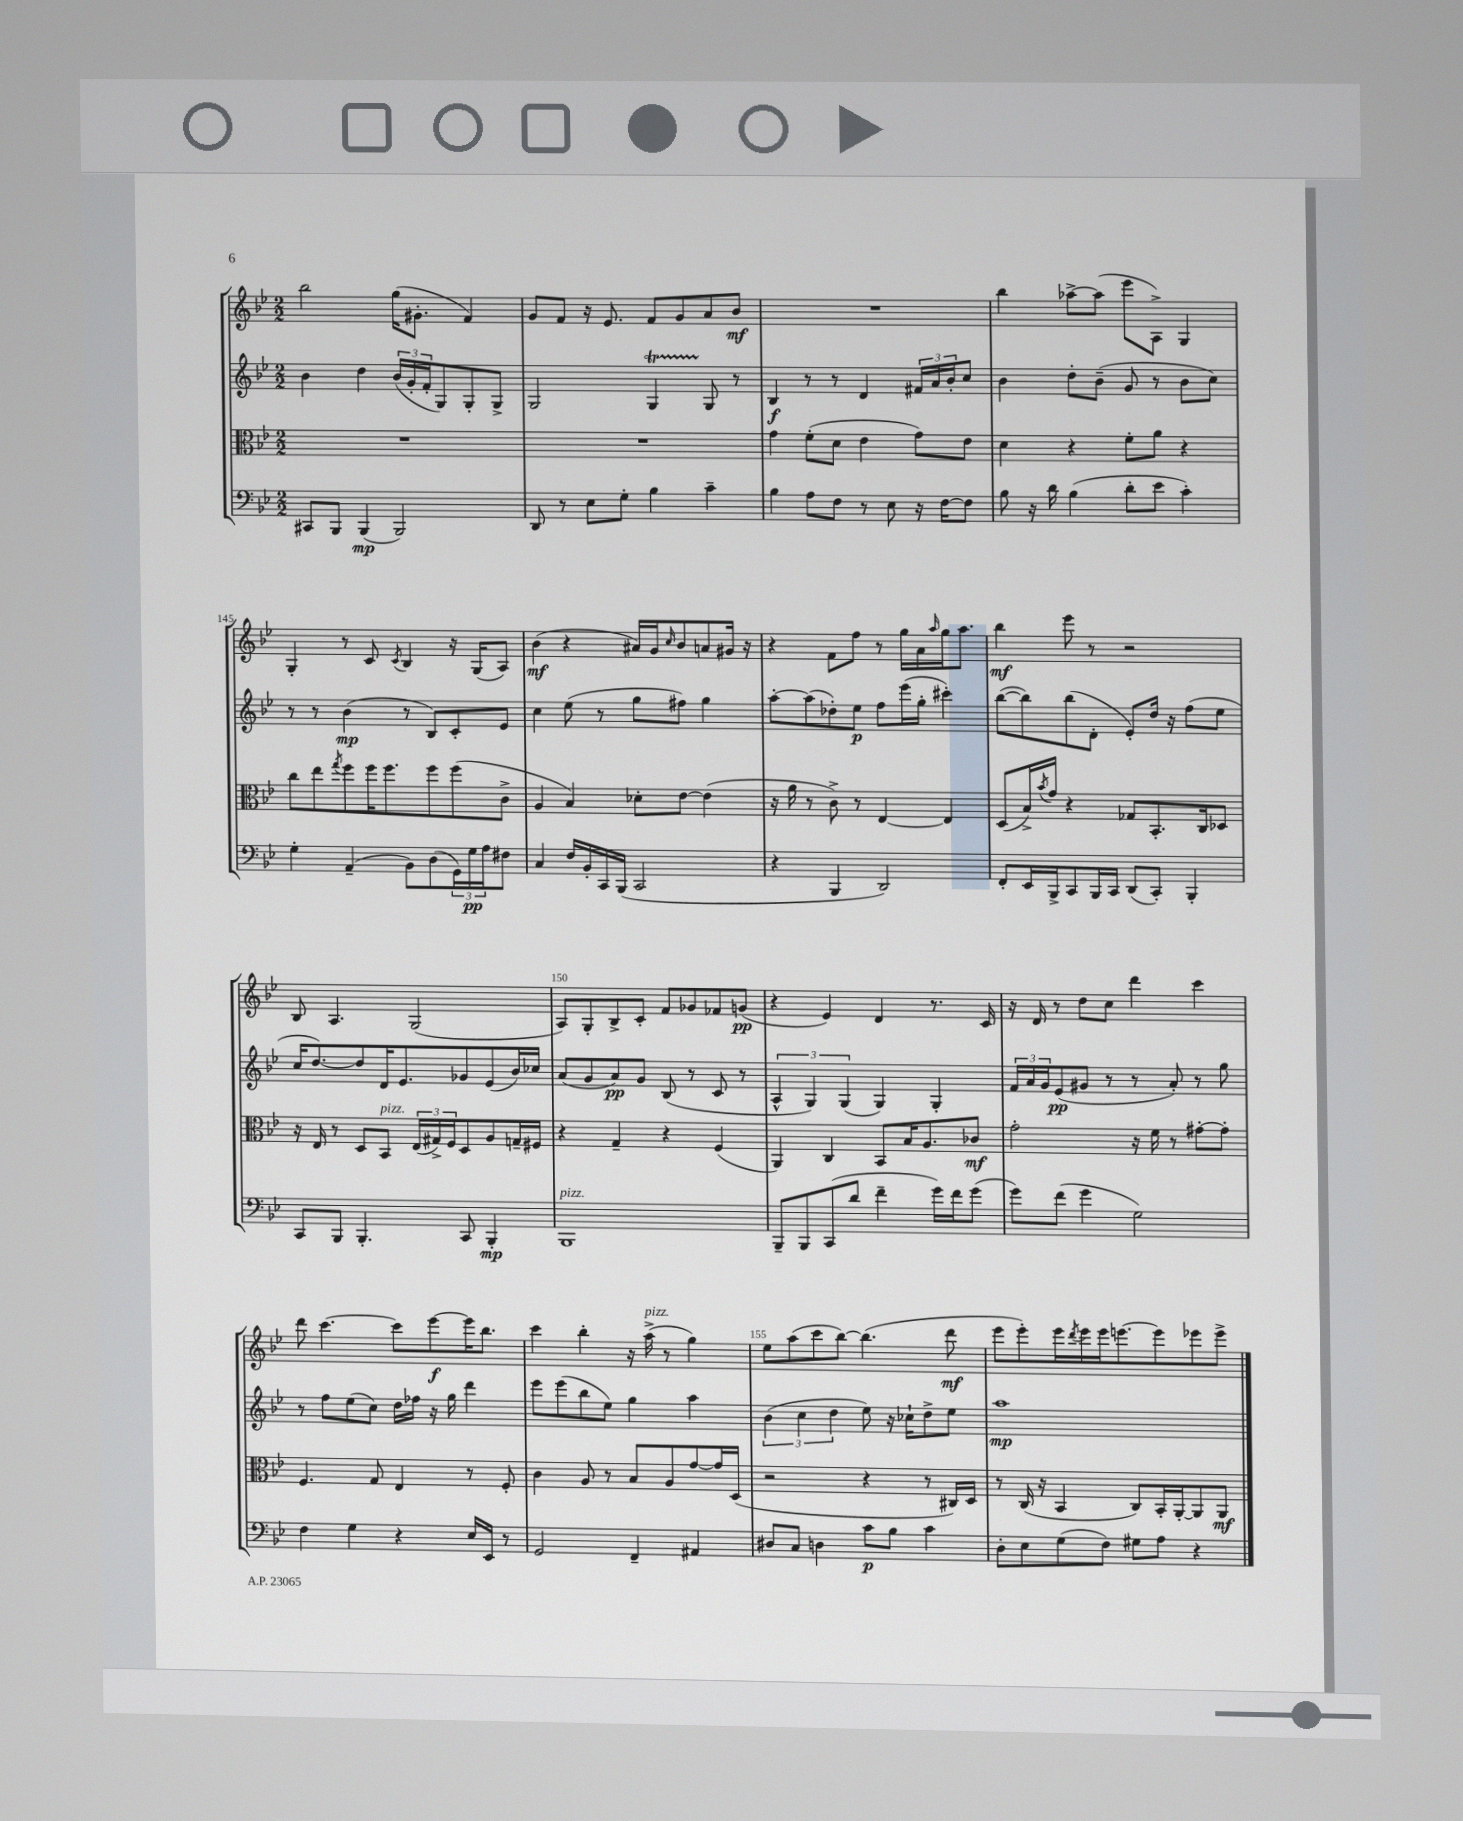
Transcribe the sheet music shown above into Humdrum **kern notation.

**kern	**kern	**kern	**kern
*staff4	*staff3	*staff2	*staff1
*clefF4	*clefC3	*clefG2	*clefG2
*k[b-e-]	*k[b-e-]	*k[b-e-]	*k[b-e-]
*M2/2	*M2/2	*M2/2	*M2/2
8CC#	1r	4b-	2bb-
8BBB-	.	.	.
(4BBB-	.	4dd	.
2BBB-)	.	(24b-	(16gg
.	.	24g'	.
.	.	.	8.g#'
.	.	24f'	.
.	.	8G)	.
.	.	8G'	4f)
.	.	8G^	.
=	=	=	=
8DD	1r	2G	8g
8r	.	.	8f
8E-	.	.	16r
.	.	.	8.e-
8G'	.	.	.
4B-	.	4G	8f
.	.	.	8g
4c~	.	8G	8a
.	.	8r	8b-
=	=	=	=
4B-	4g	4B-	1r
8A	(8f'	8r	.
8F	8d	8r	.
8r	4e-	4d	.
8E-	.	.	.
16r	8g)	24f#	.
.	.	24a	.
[16F	.	.	.
.	.	24b-'	.
8F]	8e-	8cc	.
=	=	=	=
8B-	4d	4b-	4bb-
16r	.	.	.
16d	.	.	.
(4B-	4r	8dd'	[8aa-^
.	.	(8b-~	(8aa-]
8d'	8f'	8g	8eee-
8e-	8a	8r	8A^)
4c')	4r	8b-	4G
.	.	8cc)	.
=	=	=	=
4G'	8cc	8r	4G'
.	8ee-	8r	.
.	8qgg	.	.
(4AA~	8ff	(4b-	8r
.	16ff	.	8c
.	8.ff	.	.
.	.	.	8qc
8BB-)	.	8r	4B-
(8D	8ff	8B-)	.
24GG)	(8ff	8c'	16r
24G	.	.	.
.	.	.	(16G
24A	.	.	.
8F#	8c^	8e-	8A)
=	=	=	=
4C	4A	4cc	(4b-
16F	4B-)	(8ee-	4r
16BB-'	.	.	.
16CC	.	8r	.
(16BBB-	.	.	.
2CC	8d-'	8gg	16a#)
.	.	.	16g
.	.	.	16qqcc
.	[8e-	8ff#)	8b-
.	(4e-]	4gg	8a
.	.	.	16g#
.	.	.	16r
=	=	=	=
4r	16r	[8aa'	4r
.	16a	.	.
.	8r	(8aa]	.
4BBB-	8c^)	8dd-')	8f
.	8r	8ee-	8ff
2DD)	[4E-	8ff	8r
.	.	(16eee-	16gg
.	.	16gg'	16a
.	.	.	16qqaa
.	4E-]	4ccc#')	16gg
.	.	.	8.aa
=	=	=	=
8FF'	(8D	([8bb-	4bb-
16EE-	16B-^)	8bb-])	.
.	8qb-	.	.
16BBB-^	16g	.	.
8CC	4r	(8bb-	8eee-
16BBB-	.	8d'	8r
16CC	.	.	.
(8DD	8G-	8e-')	2r
8CC')	8.BB-'	16dd	.
.	.	16r	.
4BBB-'	.	(8ff	.
.	16C	.	.
.	8D-	8ee-	.
=	=	=	=
8CC	16r	16cc	8B-
.	16E-	[8.dd)	.
8BBB-	8r	.	4.A
4.BBB-'	8D	8dd]	.
.	8BB-	16d	.
.	.	8.e-	.
.	(24E-	.	(2G
.	24G#^)	.	.
.	24F	.	.
8CC	8D	8g-	.
4BBB-'	8A	(8e-	.
.	16G~	16b-)	.
.	16F#	16cc-	.
=	=	=	=
1BBB-	4r	(8a	8A)
.	.	8g	8G'
.	4G~	8a)	8B-^
.	.	8g	8c'
.	4r	(8B-	8f
.	.	8r	8g-
.	(4F	8c	8f-
.	.	8r	(8g
=	=	=	=
8BBB-~	4AA)	6A^^	4r
8BBB-	.	.	.
.	.	6G)	.
(8CC	4C	.	4e-)
.	.	(6G	.
8d	.	.	.
4f~	8BB-	4G)	4d
.	16B-	.	.
.	8.A	.	.
16g)	.	4G'	8.r
16f	.	.	.
(8g	8c-	.	.
.	.	.	16c
=	=	=	=
8g)	2g'	24f	16r
.	.	24a	.
.	.	.	16d
.	.	24g	.
(8f	.	(8e-	8r
4g	.	8g#	8dd
.	.	8r	8cc
2G)	16r	8r	4ddd
.	16f	.	.
.	8r	8a')	.
.	[8g#'	8r	4ccc
.	8g#']	8gg	.
=	=	=	=
4F	4.F	8r	8ddd
.	.	8ff	[4.ccc
4G	.	(8ee-	.
.	8G	8cc)	.
4r	4E-	16dd	8ccc]
.	.	16ff-	.
.	.	16r	[8eee-
.	.	16gg	.
16E-	8r	4ddd	16eee-]
16EE-	.	.	8.bb-
8r	8F'	.	.
=	=	=	=
2GG	4c	8eee-	4ccc
.	.	(8eee-	.
.	8A	8bb-	4bb-'
.	8r	8ee-)	.
4FF~	8B-	4gg	16r
.	.	.	(16aa^
.	8A	.	8r
4AA#	[8g	4aa	4gg)
.	16g]	.	.
.	(16D	.	.
=	=	=	=
8D#	2r	(6b-	8ee-
8C	.	.	(8aa
.	.	6cc	.
4D	.	.	8ccc
.	.	6dd	.
.	.	.	[8bb-)
8c	4r	8ee-)	(4.bb-]
8B-	.	16r	.
.	.	16cc-`	.
4c	8r	8dd^	.
.	16C#)	8ee-	8ddd
.	16D	.	.
=	=	=	=
8D'	8r	1aa	8eee-
8E-	(16C	.	8eee-')
.	16r	.	.
(8G	4BB-	.	16eee-
.	.	.	8qddd
.	.	.	16eee-
8F)	.	.	16eee-
.	.	.	[8.eee
8G#	8C)	.	.
8A	16BB-'	.	8eee]
.	[16AA'	.	.
4r	8AA]	.	8eee-
.	8AA	.	8eee-^
==	==	==	==
*-	*-	*-	*-
